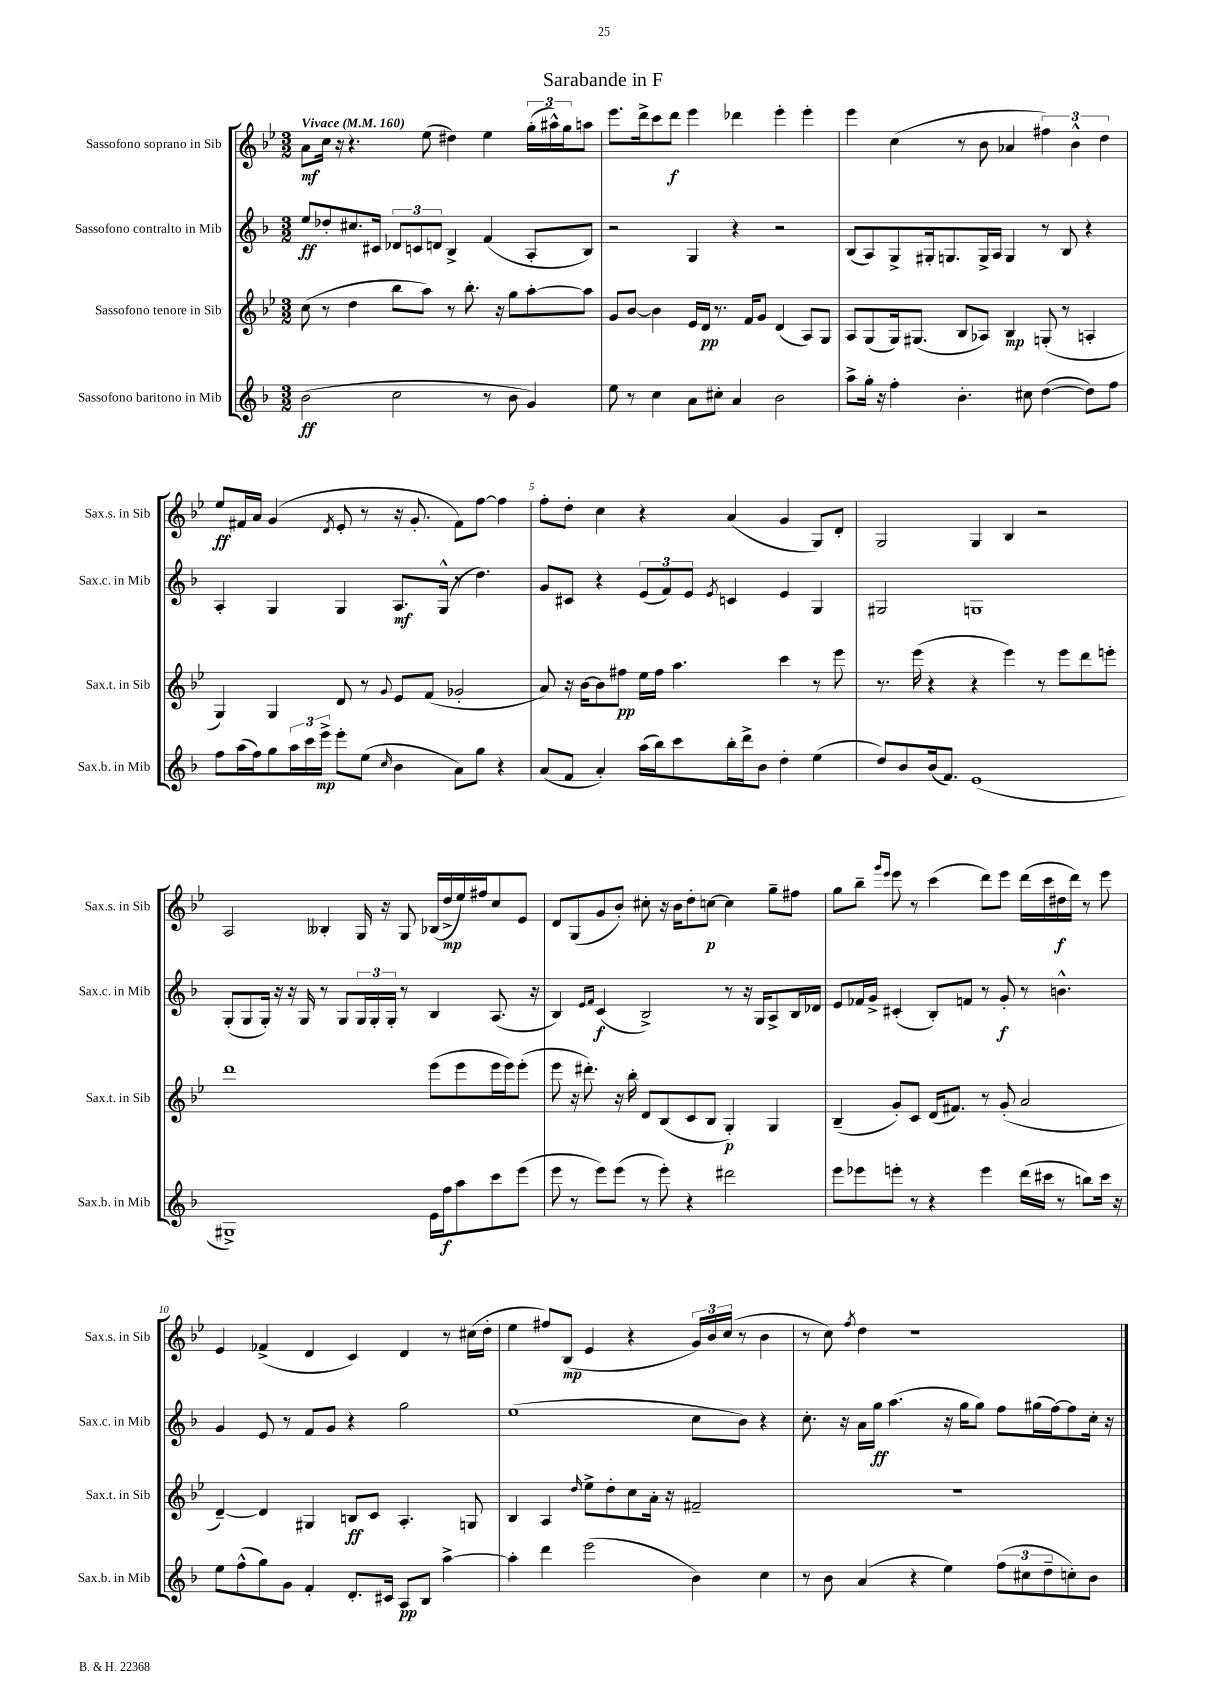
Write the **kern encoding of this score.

**kern	**dynam	**kern	**dynam	**kern	**dynam	**kern	**dynam
*part4	*part4	*part3	*part3	*part2	*part2	*part1	*part1
*staff4	*staff4	*staff3	*staff3	*staff2	*staff2	*staff1	*staff1
*I"Sassofono baritono in Mib	*	*I"Sassofono tenore in Sib	*	*I"Sassofono contralto in Mib	*	*I"Sassofono soprano in Sib	*
*I'Sax.b. in Mib	*	*I'Sax.t. in Sib	*	*I'Sax.c. in Mib	*	*I'Sax.s. in Sib	*
*clefG2	*	*clefG2	*	*clefG2	*	*clefG2	*
*k[b-]	*	*k[b-e-]	*	*k[b-]	*	*k[b-e-]	*
*M3/2	*	*M3/2	*	*M3/2	*	*M3/2	*
*MM160	*	*MM160	*	*MM160	*	*MM160	*
=1	=1	=1	=1	=1	=1	=1	=1
!	!	!	!	!	!	!LO:TX:a:B:t=Vivace	!
(2b-\	ff	(8cc\	.	8ee/L	ff	8a\L	mf
.	.	8r	.	8dd-X'/	.	16cc\Jk	.
.	.	.	.	.	.	16r	.
.	.	4dd\	.	8.cc#X/	.	4.r	.
.	.	.	.	16c#X/Jk	.	.	.
2cc\	.	8bb-\L	.	12d-X/L	.	.	.
.	.	.	.	12cn/	.	.	.
.	.	8aa\J)	.	.	.	(8ee-\	.
.	.	.	.	12dn/J	.	.	.
.	.	8r	.	4B-^/	.	4dd#X\)	.
.	.	8.bb-'\	.	.	.	.	.
8r	.	.	.	(4f/	.	4ee-\	.
.	.	16r	.	.	.	.	.
8b-\	.	8gg\L	.	.	.	.	.
4g/)	.	[8aa'\	.	8A'/L	.	(24gg'\LL	.
.	.	.	.	.	.	24aa#X^^\)	.
.	.	.	.	.	.	24gg\J	.
.	.	8aa\J]	.	8B-/J)	.	8aan\J	.
=2	=2	=2	=2	=2	=2	=2	=2
8ee\	.	8g/L	.	2r	.	8.eee-\L	.
8r	.	[8b-/J	.	.	.	.	.
.	.	.	.	.	.	16ddd^\k	.
4cc\	.	4b-\]	.	.	.	8ccc\	.
.	.	.	.	.	.	8ddd\J	f
8a\L	.	16e-/LL	.	4G/	.	4eee-\	.
.	.	16d/JJ	pp	.	.	.	.
8cc#X'\J	.	8.r	.	.	.	.	.
4a/	.	.	.	4r	.	4ddd-X\	.
.	.	16f/KL	.	.	.	.	.
.	.	8g/J	.	.	.	.	.
2b-\	.	(4d/	.	2r	.	4eee-'\	.
.	.	8A/L)	.	.	.	4eee-'\	.
.	.	8G/J	.	.	.	.	.
=3	=3	=3	=3	=3	=3	=3	=3
8aa^\L	.	8A/L	.	(8B-/L	.	4eee-\	.
16gg'\Jk	.	(8G/	.	8A/)	.	.	.
16r	.	.	.	.	.	.	.
4ff'\	.	16G/k)	.	8G^/	.	(4cc\	.
.	.	(8.G#X/J	.	.	.	.	.
.	.	.	.	16G#X'/k	.	.	.
.	.	.	.	8.Gn/	.	.	.
4.b-'\	.	8B-/L	.	.	.	8r	.
.	.	8A-X/J)	.	16G^/L	.	8b-\	.
.	.	.	.	16A/JJ	.	.	.
.	.	4B-/	mp	4G/	.	4a-X/	.
8cc#X\	.	.	.	.	.	.	.
([4dd\	.	(8Gn'/	.	8r	.	6ff#X\)	.
.	.	8r	.	8B-/	.	.	.
.	.	.	.	.	.	6b-^^\	.
8dd\L])	.	4An'/	.	4r	.	.	.
.	.	.	.	.	.	6dd\	.
8ff\J	.	.	.	.	.	.	.
!!LO:LB:g=z
=4	=4	=4	=4	=4	=4	=4	=4
8ff\L	.	4G/)	.	4A'/	.	8ee-/L	ff
(16aa\L	.	.	.	.	.	16f#X/L	.
16ff\J)	.	.	.	.	.	16a/JJ	.
8gg\	.	4G/	.	4G/	.	(4g/	.
24aa\L	.	.	.	.	.	.	.
24ccc\	.	.	.	.	.	.	.
24eee^\JJ	mp	.	.	.	.	.	.
.	.	.	.	.	.	8qd/	.
8eee'\L	.	8d/	.	4G/	.	8e-'/	.
(8ee\J	.	8r	.	.	.	8r	.
16qqcc/	.	8qqg/	.	.	.	.	.
4b-\	.	8e-/L	.	8.A/L	mf	16r	.
.	.	.	.	.	.	8.g'/	.
.	.	(8f/J	.	.	.	.	.
.	.	.	.	(16G^^/Jk	.	.	.
8a\L)	.	2g-X'/	.	8r	.	8f#\L)	.
8gg\J	.	.	.	4.dd\)	.	[8ff\J	.
4r	.	.	.	.	.	4ff\]	.
=5	=5	=5	=5	=5	=5	=5	=5
(8a/L	.	8a/)	.	8g/L	.	8ff'\L	.
8f/J	.	16r	.	8c#X/J	.	8dd'\J	.
.	.	[16b-\KL	.	.	.	.	.
4a'/)	.	8b-\]	.	4r	.	4cc\	.
.	.	8ff#X\J	pp	.	.	.	.
(16aa\LL	.	16ee-\LL	.	(12e/L	.	4r	.
16bb-\J)	.	16ff#\JJ	.	.	.	.	.
.	.	.	.	12f/)	.	.	.
8ccc\	.	4.aa\	.	.	.	.	.
.	.	.	.	12e/J	.	.	.
.	.	.	.	8qe/	.	.	.
16bb-'\L	.	.	.	4cn/	.	(4a/	.
16ddd^\J	.	.	.	.	.	.	.
8b-\J	.	.	.	.	.	.	.
4dd'\	.	4ccc\	.	4e/	.	4g/	.
(4ee\	.	8r	.	4G/	.	8G/L)	.
.	.	8eee-\	.	.	.	8d'/J	.
=6	=6	=6	=6	=6	=6	=6	=6
8dd/L)	.	8.r	.	2G#X/	.	2G/	.
8b-/	.	.	.	.	.	.	.
.	.	(16eee-\	.	.	.	.	.
(16b-/k	.	4r	.	.	.	.	.
8.f/J)	.	.	.	.	.	.	.
(1e	.	4r	.	1Gn	.	4G/	.
.	.	4eee-\)	.	.	.	4B-/	.
.	.	8r	.	.	.	2r	.
.	.	8eee-\L	.	.	.	.	.
.	.	8ddd\	.	.	.	.	.
.	.	8eeen'\J	.	.	.	.	.
!!LO:LB:g=z
=7	=7	=7	=7	=7	=7	=7	=7
1G#X^)	.	1ddd	.	(8G'/L	.	2A/	.
.	.	.	.	8G/	.	.	.
.	.	.	.	16G'/Jk)	.	.	.
.	.	.	.	16r	.	.	.
.	.	.	.	16r	.	.	.
.	.	.	.	16G/	.	.	.
.	.	.	.	8r	.	4B--X'/	.
.	.	.	.	8G/L	.	.	.
.	.	.	.	24G/L	.	16G/	.
.	.	.	.	24G'/	.	.	.
.	.	.	.	.	.	16r	.
.	.	.	.	24G'/JJ	.	.	.
.	.	.	.	8r	.	8G/	.
16e\LL	.	(8eee-\L	.	4B-/	.	(16B-X/LL	.
16ff\J	f	.	.	.	.	16dd^/	mp
8aa\	.	8eee-\	.	.	.	16ee-/)	.
.	.	.	.	.	.	16ff#X/J	.
8ccc\	.	16eee-\L	.	(8.A/	.	8cc/	.
.	.	16eee-\J)	.	.	.	.	.
(8eee\J	.	(8eee-'\J	.	.	.	8e-/J	.
.	.	.	.	16r	.	.	.
=8	=8	=8	=8	=8	=8	=8	=8
8eee\	.	8eee-\	.	4B-/)	.	8d/L	.
8r	.	16r	.	.	.	(8G/	.
.	.	8.ddd#X'\)	.	.	.	.	.
.	.	.	.	16qqe/LL	.	.	.
.	.	.	.	16qqf/JJ	.	.	.
8eee\L)	.	.	.	(4c/	f	8g/	.
(8eee\J	.	16r	.	.	.	8b-'/J)	.
.	.	16bb-'\	.	.	.	.	.
8r	.	8d/L	.	2B-^/)	.	8cc#X'\	.
8eee'\)	.	(8B-/	.	.	.	16r	.
.	.	.	.	.	.	16b-\KL	.
4r	.	8c/	.	.	.	8dd'\	.
.	.	8B-/J	.	.	.	[8ccn\J	p
2ddd#X\	.	4G'/)	p	8r	.	4cc\]	.
.	.	.	.	16r	.	.	.
.	.	.	.	16G/KL	.	.	.
.	.	4G/	.	8A^/	.	8gg~\L	.
.	.	.	.	16B-/L	.	8ff#X\J	.
.	.	.	.	16d-X/JJ	.	.	.
=9	=9	=9	=9	=9	=9	=9	=9
8eee\L	.	(4B-~/	.	8e/L	.	8gg\L	.
8eee-X\	.	.	.	16f-X/L	.	8bb-~\J	.
.	.	.	.	16g^/JJ	.	.	.
.	.	.	.	.	.	16qqggg/LL	.
.	.	.	.	.	.	16qqeee-/JJ	.
8eeen'\J	.	8g'/L)	.	(4c#X'/	.	8eee-\	.
8r	.	8c/J	.	.	.	8r	.
4r	.	(16d/KL	.	8B-'/L)	.	(4ccc\	.
.	.	8.f#X/J)	.	.	.	.	.
.	.	.	.	8fn/J	.	.	.
4eee\	.	8r	.	8r	.	8ddd\L)	.
.	.	(8g'/	.	8g'/	f	8eee-\J	.
(16ddd\LL	.	2a/	.	8r	.	(16ddd\LL	.
16ccc#X\JJ	.	.	.	.	.	16ccc\	.
8r	.	.	.	4.bn^^\	.	16dd#X\	f
.	.	.	.	.	.	16ddd\JJ)	.
8bbn\L)	.	.	.	.	.	8r	.
16ccc#\Jk	.	.	.	.	.	8eee-\	.
16r	.	.	.	.	.	.	.
!!LO:LB:g=z
=10	=10	=10	=10	=10	=10	=10	=10
8ee\L	.	[4d~/)	.	4g/	.	4e-/	.
(8ff^^\	.	.	.	.	.	.	.
8gg\)	.	4d/]	.	8e/	.	(4f-X^/	.
8g\J	.	.	.	8r	.	.	.
4f'/	.	4G#X/	.	8f/L	.	4d/	.
.	.	.	.	8g/J	.	.	.
8.d'/L	.	8Bn/L	ff	4r	.	4c/)	.
.	.	8c/J	.	.	.	.	.
16c#X/Jk	.	.	.	.	.	.	.
8A/L	pp	4.A'/	.	2gg\	.	4d/	.
8B-/J	.	.	.	.	.	.	.
[4aa^\	.	.	.	.	.	8r	.
.	.	8Gn/	.	.	.	(16cc#X\LL	.
.	.	.	.	.	.	16dd'\JJ	.
=11	=11	=11	=11	=11	=11	=11	=11
4aa'\]	.	4B-/	.	(1ee	.	4ee-\	.
4ddd\	.	4A/	.	.	.	8ff#X/L)	.
.	.	.	.	.	.	(8B-/J	mp
.	.	16qqdd/	.	.	.	.	.
(2eee\	.	8ee-^\L	.	.	.	4e-/	.
.	.	8dd'\	.	.	.	.	.
.	.	8cc\	.	.	.	4r	.
.	.	16a'\Jk	.	.	.	.	.
.	.	16r	.	.	.	.	.
4b-\)	.	2f#X~/	.	8cc\L	.	24g/LL)	.
.	.	.	.	.	.	24b-/	.
.	.	.	.	.	.	(24cc/JJ	.
.	.	.	.	8b-\J)	.	8r	.
4cc\	.	.	.	4r	.	4b-\	.
=12	=12	=12	=12	=12	=12	=12	=12
8r	.	1.r	.	8.cc'\	.	8r	.
8b-\	.	.	.	.	.	8cc\)	.
.	.	.	.	16r	.	.	.
.	.	.	.	.	.	8qff/	.
(4a/	.	.	.	16a\LL	.	4dd\	.
.	.	.	.	16gg\JJ	ff	.	.
.	.	.	.	(4.aa\	.	.	.
4r	.	.	.	.	.	1r	.
4ee\)	.	.	.	16r	.	.	.
.	.	.	.	16gg\KL	.	.	.
.	.	.	.	8gg\J)	.	.	.
(12ff\L	.	.	.	8ff\L	.	.	.
12cc#X\	.	.	.	.	.	.	.
.	.	.	.	(16gg#X\L	.	.	.
12dd~\	.	.	.	.	.	.	.
.	.	.	.	[16ff\J)	.	.	.
8ccn'\)	.	.	.	8ff\]	.	.	.
8b-\J	.	.	.	16cc'\Jk	.	.	.
.	.	.	.	16r	.	.	.
==	==	==	==	==	==	==	==
*-	*-	*-	*-	*-	*-	*-	*-
